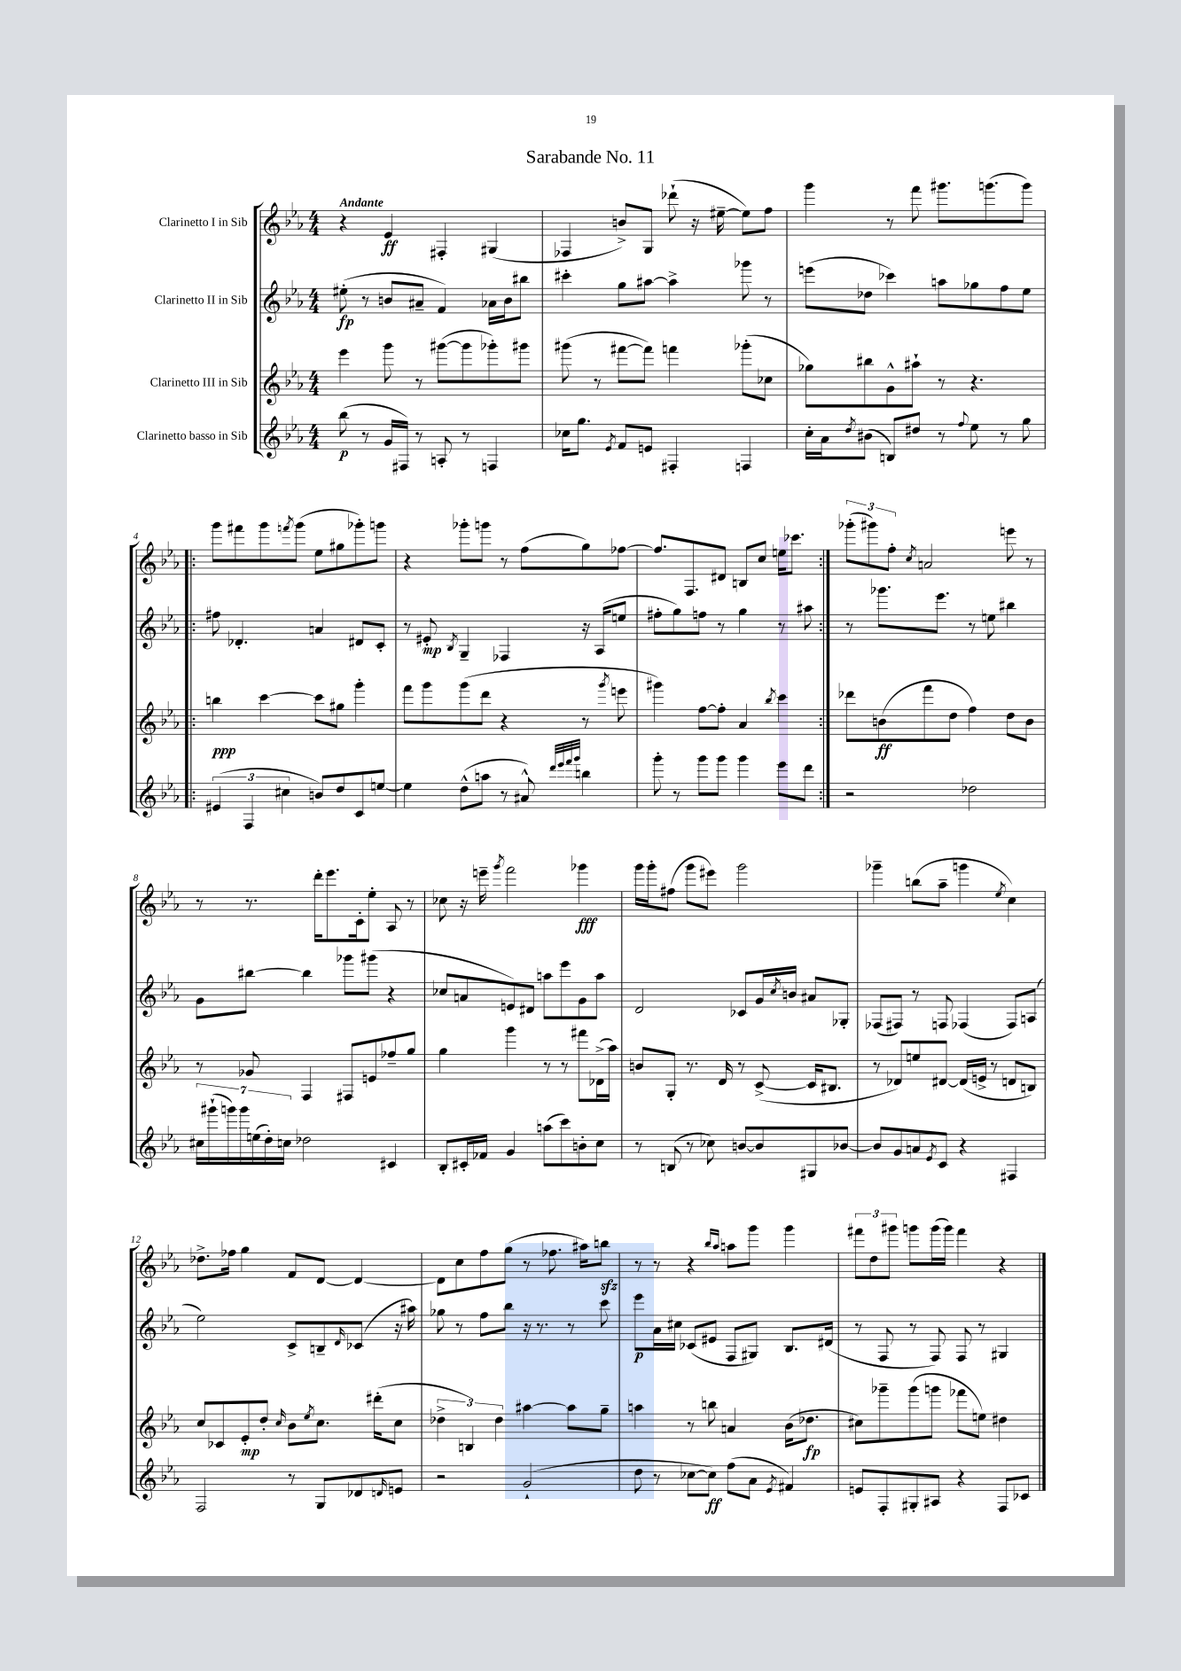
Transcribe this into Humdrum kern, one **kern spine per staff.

**kern	**dynam	**kern	**dynam	**kern	**dynam	**kern	**dynam
*part4	*part4	*part3	*part3	*part2	*part2	*part1	*part1
*staff4	*staff4	*staff3	*staff3	*staff2	*staff2	*staff1	*staff1
*I"Clarinetto basso in Sib	*	*I"Clarinetto III in Sib	*	*I"Clarinetto II in Sib	*	*I"Clarinetto I in Sib	*
*clefG2	*	*clefG2	*	*clefG2	*	*clefG2	*
*k[b-e-a-]	*	*k[b-e-a-]	*	*k[b-e-a-]	*	*k[b-e-a-]	*
*M4/4	*	*M4/4	*	*M4/4	*	*M4/4	*
=1	=1	=1	=1	=1	=1	=1	=1
!	!	!	!	!	!	!LO:TX:a:B:t=Andante	!
(8bb-\	p	4eee-\	.	(8ee#X'\	fp	4r	.
8r	.	.	.	8r	.	.	.
16g/LL	.	8ggg\	.	8bn/L	.	4e-/	ff
16F#X/JJ)	.	.	.	.	.	.	.
8r	.	8r	.	8a#X~/J	.	.	.
8An'/	.	([8ggg#X\L	.	4f/)	.	4F#X'/	.
8r	.	8ggg#\]	.	.	.	.	.
4Fn/	.	8ggg-X'\)	.	16a-X\LL	.	(4G#X/	.
.	.	.	.	16b\J	.	.	.
.	.	8ggg#X\J	.	8bb#X\J	.	.	.
=2	=2	=2	=2	=2	=2	=2	=2
16cc-X\KL	.	(8ggg#X\	.	4ccc#X'\	.	4F-X/	.
8.gg\J	.	.	.	.	.	.	.
.	.	8r	.	.	.	.	.
8qe-/	.	.	.	.	.	.	.
8f/L	.	[8fff#X\L	.	8gg\L	.	8bn^/L)	.
8en/J	.	8fff#\J])	.	[8aa#X\J	.	8G/J	.
4F#X'/	.	4fffn\	.	4aa#^\]	.	(8ddd-X`\	.
.	.	.	.	.	.	16r	.
.	.	.	.	.	.	[16ee#X~\	.
4Fn/	.	(8ggg-X'\L	.	8ggg-X\	.	8ee#\L])	.
.	.	8cc-X\J	.	8r	.	8ff\J	.
=3	=3	=3	=3	=3	=3	=3	=3
16cc'\LL	.	8gg-X\L)	.	(8eeen\L	.	4ggg\	.
16a-\J	.	.	.	.	.	.	.
8qdd/	.	.	.	.	.	.	.
(8b#X\J	.	8bb#X\	.	8dd-X\J	.	.	.
8Bn/L)	.	8g^^\	.	4ccc-X\)	.	8r	.
8dd#X/J	.	8aa#X`\J	.	.	.	8fff\	.
8r	.	8r	.	8aan\L	.	8.ggg#X\L	.
8qqff/	.	.	.	.	.	.	.
8ee-\	.	4.r	.	8gg-X\	.	.	.
.	.	.	.	.	.	(8.gggn\	.
8r	.	.	.	8ff\	.	.	.
8gg\	.	.	.	8ee-\J	.	8ggg\J)	.
!!LO:LB:g=z
=4!|:	=4!|:	=4!|:	=4!|:	=4!|:	=4!|:	=4!|:	=4!|:
(6e#X/	.	4bbn\	ppp	8ff#X\	.	8ggg\L	.
.	.	.	.	4.d-X'/	.	8fff#X\	.
6F/	.	.	.	.	.	.	.
.	.	[4ccc\	.	.	.	8ggg\	.
6cc#X\	.	.	.	.	.	.	.
.	.	.	.	.	.	8qfffn/	.
.	.	.	.	.	.	(8ggg\J	.
8bn/L)	.	8ccc\L]	.	4an/	.	8ee-\L	.
8dd/	.	8gg#X\J	.	.	.	8gg#X\	.
8c/	.	4ggg'\	.	8d#X/L	.	8ggg-X'\)	.
[8een/J	.	.	.	8c'/J	.	8gggn\J	.
=5	=5	=5	=5	=5	=5	=5	=5
4ee\]	.	8fff\L	.	8r	.	4r	.
.	.	8ggg\	.	8e#X'/	mp	.	.
.	.	.	.	8qB-/	.	.	.
(8dd^^\L	.	(8ggg\	.	4G~/	.	8ggg-X'\L	.
8aan\J	.	8ddd\J	.	.	.	8gggn\J	.
8r	.	4r	.	4F-X/	.	8r	.
8a#X^^/)	.	.	.	.	.	(8ff\L	.
32qqddd/LLL	.	.	.	.	.	.	.
32qqeee-/	.	.	.	.	.	.	.
32qqfff/	.	.	.	.	.	.	.
32qqggg/JJJ	.	.	.	.	.	.	.
4bbn\	.	8r	.	16r	.	8gg\)	.
.	.	.	.	(16A-/KL	.	.	.
.	.	8qggg/	.	.	.	.	.
.	.	8eeen\	.	8een/J	.	[8ff-X\J	.
=6	=6	=6	=6	=6	=6	=6	=6
8ggg'\	.	4ggg#X\)	.	8ff#X'\L	.	8.ff-/L]	.
8r	.	.	.	8gg\)	.	.	.
.	.	.	.	.	.	8.F/	.
8ggg\L	.	[8ff\L	.	8ffn\J	.	.	.
8ggg\J	.	8ff'\J]	.	8r	.	8d#X/J	.
4ggg\	.	4a-/	.	4gg\	.	8Bn/L	.
.	.	.	.	.	.	8cc/J	.
.	.	8qbb-/	.	.	.	.	.
8eee-\L	.	4ccc\	.	8r	.	16een\KL	.
.	.	.	.	.	.	8.ccc-X\J	.
8ddd\J	.	.	.	8aa#X\	.	.	.
=7:|!	=7:|!	=7:|!	=7:|!	=7:|!	=7:|!	=7:|!	=7:|!
2r	.	8ddd-X\L	.	8r	.	(12ggg-X'\L	.
.	.	.	.	.	.	12ggg#X\)	.
.	.	(8bn\	ff	8.ggg-X\L	.	.	.
.	.	.	.	.	.	12ff'\J	.
.	.	.	.	.	.	8qcc/	.
.	.	8fff\	.	.	.	2an/	.
.	.	.	.	8.eee-\J	.	.	.
.	.	8dd\J	.	.	.	.	.
2dd-X\	.	4ff\)	.	8r	.	.	.
.	.	.	.	8een\	.	.	.
.	.	8dd\L	.	4bb#X\	.	8eeen\	.
.	.	8b\J	.	.	.	8r	.
!!LO:LB:g=z
=8	=8	=8	=8	=8	=8	=8	=8
28cc#X\LL	.	8r	.	8g\L	.	8r	.
(28ggg#X`\	.	.	.	.	.	.	.
28gggn\)	.	.	.	.	.	.	.
28ggg\	.	.	.	.	.	.	.
.	.	8g-X/	.	[8bb#X\J	.	8.r	.
(28een\	.	.	.	.	.	.	.
28dd'\)	.	.	.	.	.	.	.
28ccn\JJ	.	.	.	.	.	.	.
2dd-X\	.	4F/	.	4bb#\]	.	.	.
.	.	.	.	.	.	16ddd'\KL	.
.	.	.	.	.	.	8.eee-\	.
.	.	8F#X/L	.	8ggg-X\L	.	.	.
.	.	.	.	.	.	16c'\k	.
.	.	8en/	.	(8ggg#X\J	.	8ee-'\J	.
4c#X/	.	8ff-X~/	.	4r	.	8A-/	.
.	.	8gg/J	.	.	.	8r	.
=9	=9	=9	=9	=9	=9	=9	=9
8B-'/L	.	4gg\	.	8cc-X/L	.	8cc-X\	.
16c#X'/L	.	.	.	8an/	.	16r	.
16f-X/JJ	.	.	.	.	.	16eeen~\	.
.	.	.	.	.	.	8qggg/	.
4g/	.	4ggg\	.	8en/)	.	2fff\	.
.	.	.	.	8d#X/J	.	.	.
(8aan\L	.	8r	.	8aan\L	.	.	.
8ccc\)	.	8r	.	8eee-\	.	.	.
8bn'\	.	8fff#X\L	.	8g\	.	4ggg-X\	fff
8cc\J	.	(16d-X^\L	.	8aa\J	.	.	.
.	.	16aa-\JJ)	.	.	.	.	.
=10	=10	=10	=10	=10	=10	=10	=10
8r	.	8bn/L	.	2d/	.	16ggg\LL	.
.	.	.	.	.	.	16ggg'\J	.
(8Bn/	.	8G'/J	.	.	.	(8ff#X\J	.
8r	.	8.r	.	.	.	8ggg\L	.
8cc-X\)	.	.	.	.	.	8eee#X\J)	.
.	.	16d/	.	.	.	.	.
[8bn/L	.	8r	.	8c-X/L	.	2ggg\	.
8b/]	.	([8c^/	.	16g/L	.	.	.
.	.	.	.	8qcc/	.	.	.
.	.	.	.	16bn/JJ	.	.	.
8G#X/	.	16c/KL]	.	8a#X/L	.	.	.
.	.	8.B#X/J	.	.	.	.	.
[8b-X/J	.	.	.	8G-X'/J	.	.	.
=11	=11	=11	=11	=11	=11	=11	=11
8b-/L]	.	8r	.	(8F-X/L	.	4ggg-X~\	.
8g/	.	8d-X/L)	.	8F#X/J)	.	.	.
8an/	.	8een/	.	8r	.	(8bbn\L	.
8qe-/	.	.	.	.	.	.	.
8c/J	.	[8d#X/J	.	8Fn/	.	8aa-~\J	.
4r	.	(16d#/LL]	.	(4F-X/	.	4gggn\	.
.	.	16en^/JJ	.	.	.	.	.
.	.	8r	.	.	.	.	.
.	.	.	.	.	.	8qee-/	.
4F#X/	.	8dn/L	.	8F-/L)	.	4cc\)	.
.	.	8Bn/J)	.	(8An/J	.	.	.
!!LO:LB:g=z
=12	=12	=12	=12	=12	=12	=12	=12
2F/	.	8cc/L	.	2ee-\)	.	8.dd-X^\L	.
.	.	8c-X/	.	.	.	.	.
.	.	.	.	.	.	16ff-X\Jk	.
.	.	8e-'/	mp	.	.	4gg\	.
.	.	8dd'/J	.	.	.	.	.
.	.	16qqcc/	.	.	.	.	.
8r	.	8b-\L	.	8c^/L	.	8f/L	.
.	.	8qee-/	.	.	.	.	.
8G/L	.	8.cc\J	.	8Bn~/	.	[8d/J	.
.	.	.	.	16qqd/	.	.	.
8d-X/	.	.	.	(8c-X/J	.	4d/_	.
.	.	(16ddd#X'\KL	.	.	.	.	.
16qqdn/	.	.	.	.	.	.	.
8en/J	.	8cc\J	.	16r	.	.	.
.	.	.	.	16aa#X\)	.	.	.
=13	=13	=13	=13	=13	=13	=13	=13
2r	.	6dd-X^\	.	8gg-X\	.	8d\L]	.
.	.	.	.	8r	.	8cc\	.
.	.	6Bn/)	.	.	.	.	.
.	.	.	.	8ff\L	.	8ff\	.
.	.	6dd-\	.	.	.	.	.
.	.	.	.	8bb-\J	.	(8gg\J	.
(2g`/	.	[4aa#X\	.	16r	.	8r	.
.	.	.	.	8.r	.	.	.
.	.	.	.	.	.	8.ff-X\	.
.	.	8aa#\L]	.	8r	.	.	.
.	.	.	.	.	.	16aa#X\KL)	.
.	.	8gg~\J	.	8ccc\	.	8bbnzz\J	.
=14	=14	=14	=14	=14	=14	=14	=14
8dd\	.	4aan\	.	8eee-\L	p	8r	.
8r	.	.	.	16a-\L	.	8r	.
.	.	.	.	16cc#X\JJ	.	.	.
[8cc-X\L	.	8r	.	(8c-X/L	.	4r	.
8cc-\J])	ff	8bbn\	.	8e#X/J	.	.	.
.	.	.	.	.	.	16qqbb-/LL	.
.	.	.	.	.	.	16qqaa-/JJ	.
(8ff\L	.	4an/	.	8F/L	.	8aan\L	.
8a-\J	.	.	.	8G#X/J)	.	8ggg\J	.
8qe-/	.	.	.	.	.	.	.
4f#X/)	.	(16b-\KL	.	8.B-/L	.	4ggg\	.
.	.	8.dd-X\J	fp	.	.	.	.
.	.	.	.	(16d#X/Jk	.	.	.
=15	=15	=15	=15	=15	=15	=15	=15
8en/L	.	8cc#X\L)	.	8r	.	12fff#X\L	.
.	.	.	.	.	.	12dd\	.
8F'/	.	8ggg-X~\	.	8F/	.	.	.
.	.	.	.	.	.	12ggg#X\J	.
8G#X'/	.	(8ggg-\	.	8r	.	8gggn\L	.
8A#X/J	.	8gggn\J	.	8F/)	.	(16ggg\L	.
.	.	.	.	.	.	16ggg\JJ)	.
4r	.	8fff-X\L	.	8F/	.	4fff#\	.
.	.	8een\J)	.	8r	.	.	.
8F/L	.	4dd#X\	.	4G#X/	.	4r	.
8c-X/J	.	.	.	.	.	.	.
==	==	==	==	==	==	==	==
*-	*-	*-	*-	*-	*-	*-	*-
